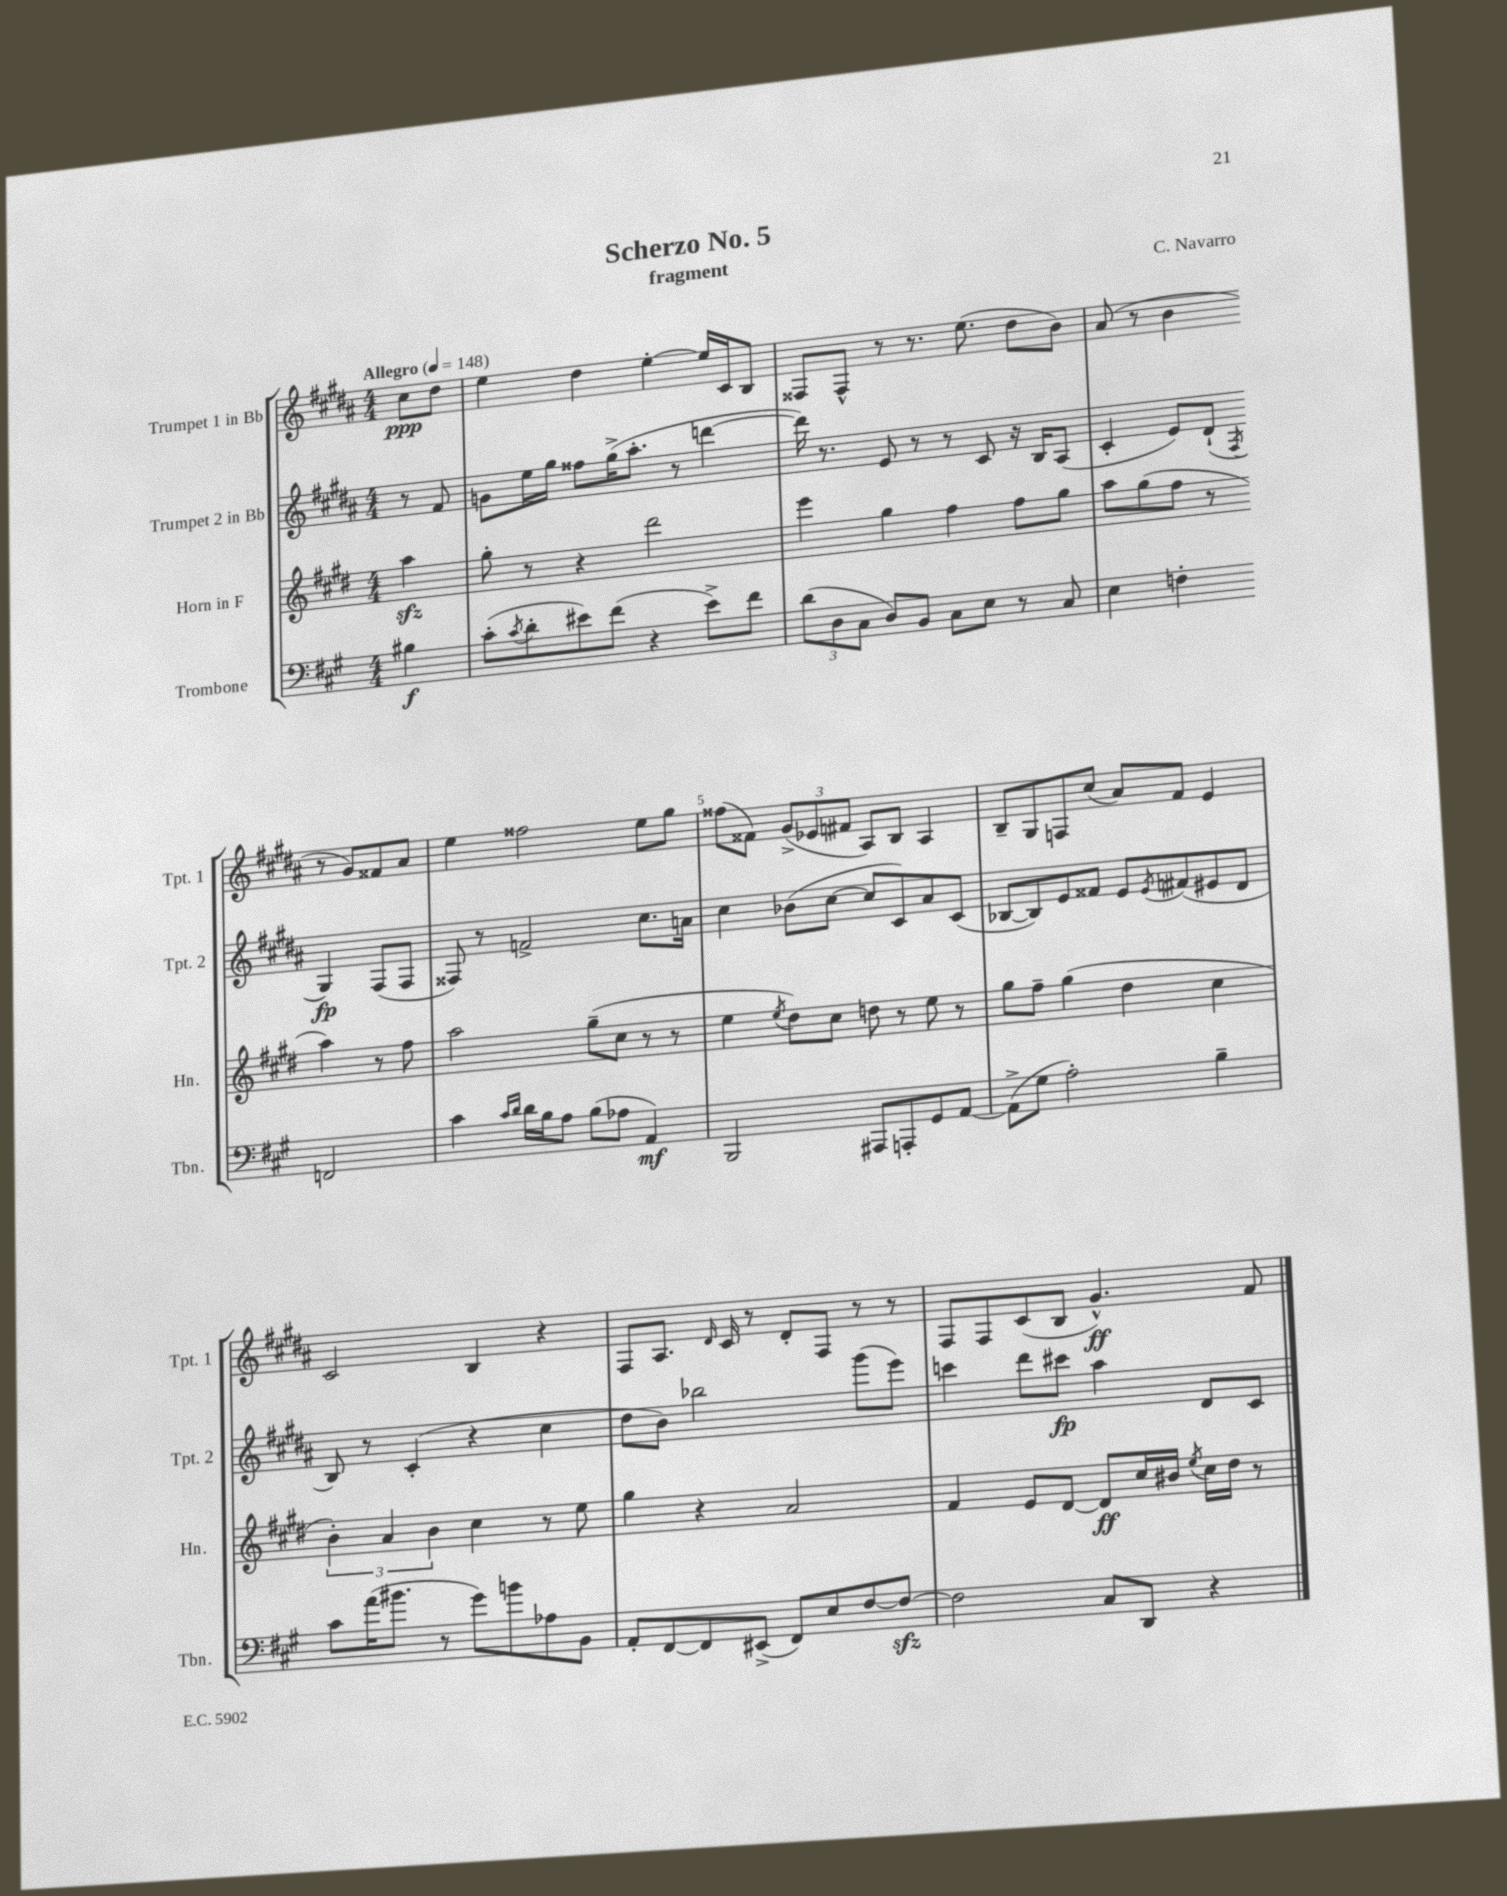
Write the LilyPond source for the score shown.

\header { title = "Scherzo No. 5" composer = "C. Navarro" subtitle = "fragment" }
<<
\new StaffGroup <<
\new Staff = "s0" \with { instrumentName = "Trumpet 1 in Bb" shortInstrumentName = "Tpt. 1" } {
    \clef treble \key b \major \numericTimeSignature \time 4/4 \partial 4 \tempo "Allegro" 4 = 148
    cis''8\ppp dis''8 |
    e''4 dis''4 e''4~-. e''16 cis'16 b8 |
    fisis8 fisis8-^ r8 r8. e''8.( dis''8 b'8) |
    ais'8( r8 b'4 r8 gis'8) fisis'8 ais'8 |
    e''4 fisis''2 e''8 gis''8 |
    fisis''8( fisis'8) \tuplet 3/2 { gis'8->( ees'8 fis'8 } ais8) b8 ais4 |
    b8-- gis8 f8 cis''8( ais'8) fis'8 e'4 |
    cis'2 b4 r4 |
    fis8 ais8. \grace { dis'16 } cis'16 r8 dis'8-. fis8 r8 r8 |
    fis8 fis8 cis'8( b8 gis'4.-^\ff) fis'8 \bar "|." |
}
\new Staff = "s1" \with { instrumentName = "Trumpet 2 in Bb" shortInstrumentName = "Tpt. 2" } {
    \clef treble \key b \major \numericTimeSignature \time 4/4 \partial 4
    r8 fis'8 |
    g'8 e''16 gis''16 fisis''8 gis''16->( ais''8.-. r8 d'''4~ |
    d'''16) r8. e'8 r8 r8 cis'8 r16 b16 ais8( |
    cis'4-. e'8) dis'8-!( \acciaccatura { fis8 } gis4\fp) fis8( fis8 |
    fisis8) r8 f'2-> cis''8. a'16 |
    cis''4 bes'8( cis''8~ cis''8 cis'8) ais'8 cis'8( |
    bes8~ bes8) e'8 fisis'8 e'8 \acciaccatura { e'8 } fis'8( eis'8 dis'8 |
    b8) r8 cis'4-.( r4 cis''4 |
    dis''8 b'8) bes''2 gis'''8( e'''8) |
    c'''4 dis'''8 cis'''8\fp ais''4 dis'8 cis'8 \bar "|." |
}
\new Staff = "s2" \with { instrumentName = "Horn in F" shortInstrumentName = "Hn." } {
    \clef treble \key e \major \numericTimeSignature \time 4/4 \partial 4
    a''4\sfz |
    gis''8-. r8 r4 dis'''2 |
    e'''4 gis''4 fis''4 fis''8 gis''8 |
    a''8 gis''8( fis''8 r8 a''4) r8 fis''8 |
    a''2 gis''8--( cis''8 r8 r8 |
    e''4 \acciaccatura { e''8 } dis''8) cis''8 d''8 r8 e''8 r8 |
    gis''8 fis''8-- gis''4( dis''4 cis''4 |
    \tuplet 3/2 { b'4-.) a'4 b'4 } cis''4 r8 e''8 |
    gis''4 r4 a'2 |
    fis'4 e'8 dis'8~ dis'8\ff cis''16 bis'16 \acciaccatura { e''8 } cis''16 dis''16 r8 \bar "|." |
}
\new Staff = "s3" \with { instrumentName = "Trombone" shortInstrumentName = "Tbn." } {
    \clef bass \key a \major \numericTimeSignature \time 4/4 \partial 4
    bis4\f |
    cis'8-.( \acciaccatura { cis'8 } d'8-. eis'8) fis'8( r4 eis'8->) fis'8 |
    \tuplet 3/2 { d'8( d8 cis8 } d8) b,8 cis8 e8 r8 cis8 |
    e4 f4-. f,2 |
    cis'4 \grace { cis'16 d'16 } d'16 b16 a8 b8( aes8 a,4\mf) |
    b,,2 ais,,8 a,,8-. gis,8 a,8~ |
    a,8->( gis8 a2-.) b4-- |
    cis'8 a'16( bis'8. r8 gis'8) b'8 aes8 b,8 |
    a,8-. fis,8~ fis,8 eis,8->( fis,8) e8 fis8~ fis8~\sfz |
    fis2 cis8 d,8 r4 \bar "|." |
}
>>
>>
\layout { \context { \Score \override BarNumber.break-visibility = ##(#f #t #t) barNumberVisibility = #(every-nth-bar-number-visible 5) } }
